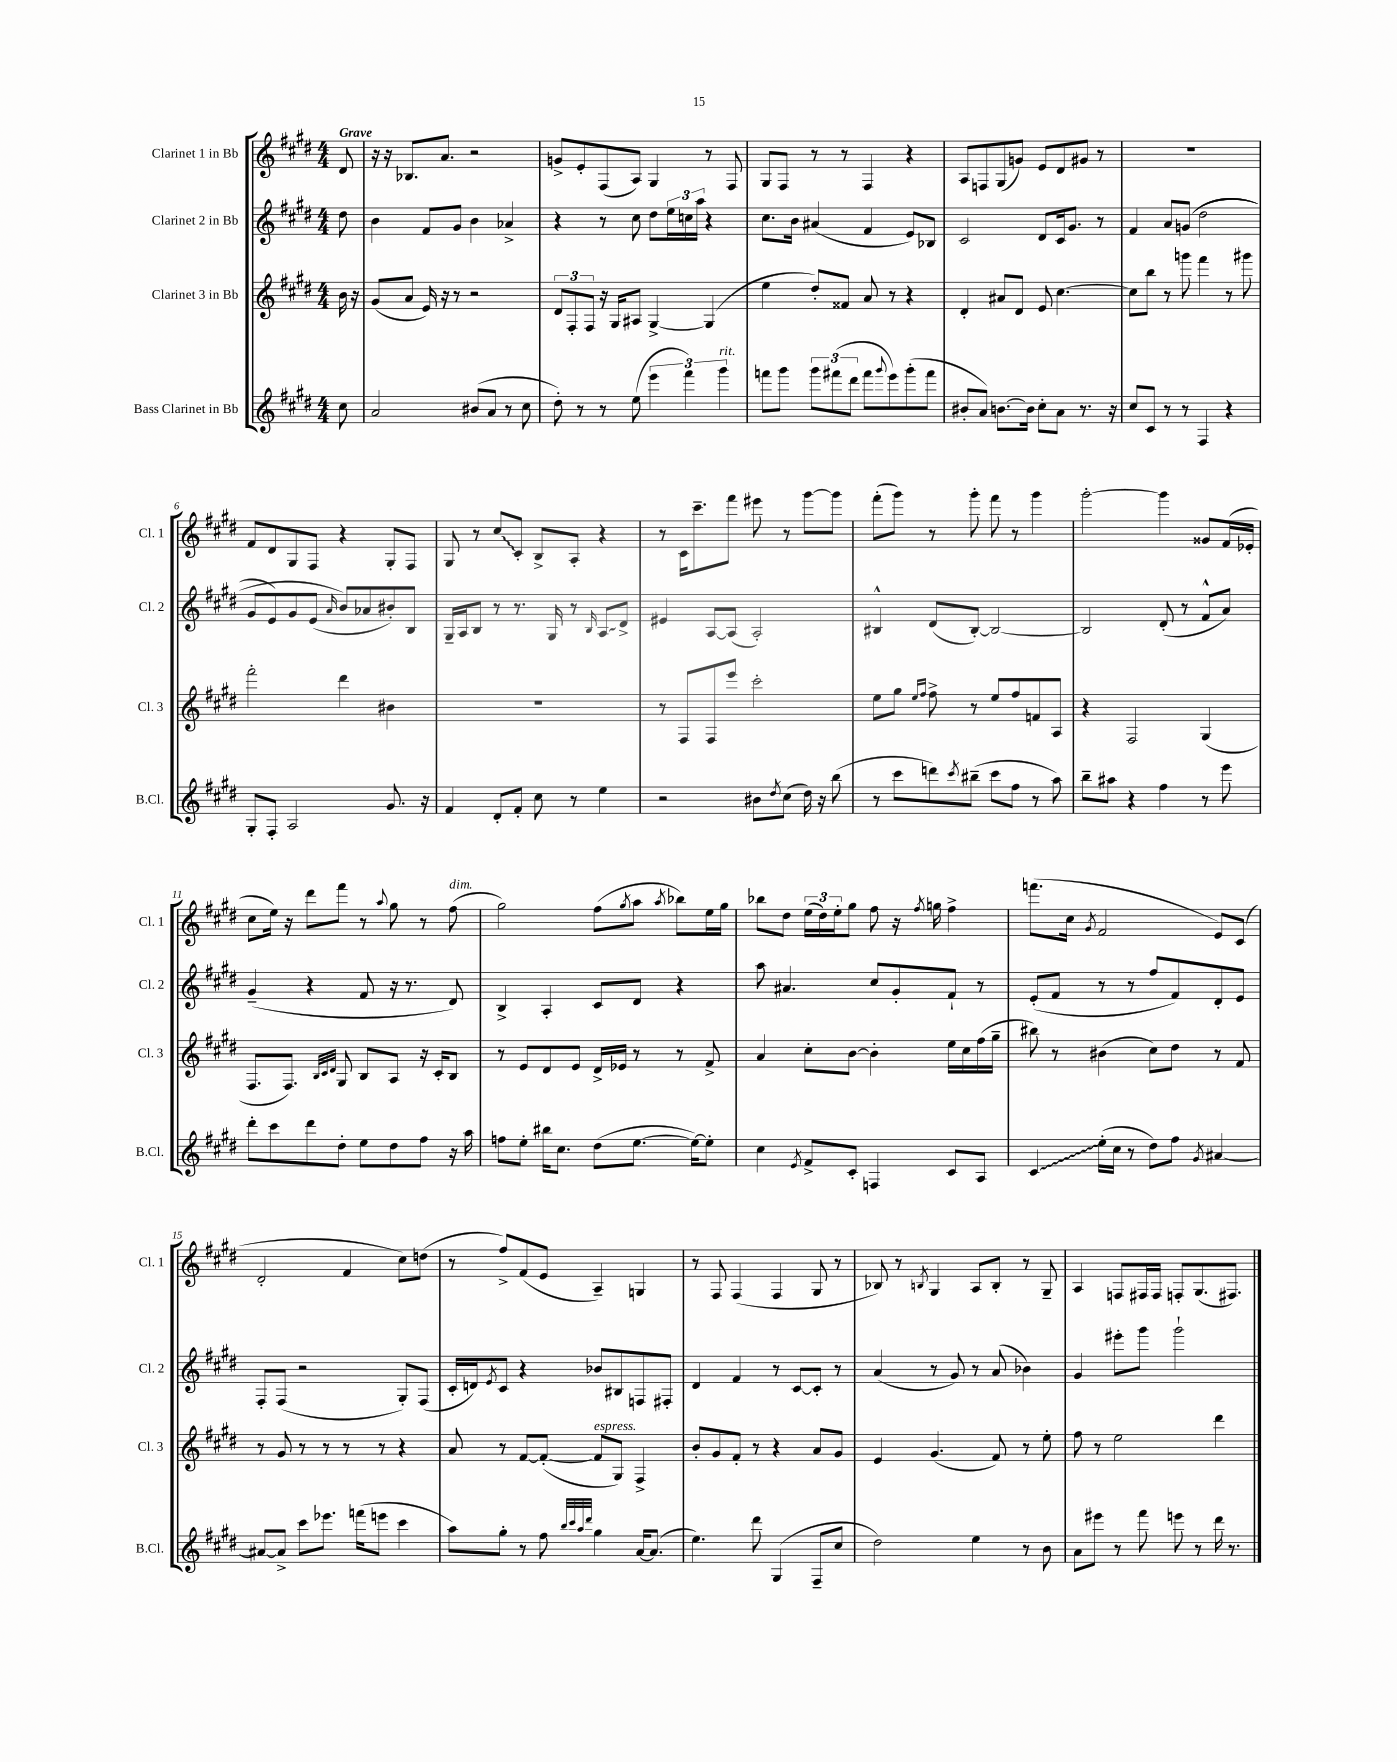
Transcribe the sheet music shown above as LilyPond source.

<<
\new StaffGroup <<
\new Staff = "s0" \with { instrumentName = "Clarinet 1 in Bb" shortInstrumentName = "Cl. 1" } {
    \clef treble \key e \major \numericTimeSignature \time 4/4 \partial 8 \tempo "Grave"
    dis'8 |
    r16 r16 bes8. a'8. r2 |
    g'8-> e'8-. fis8( a8) gis4 r8 fis8 |
    gis8 fis8 r8 r8 fis4 r4 |
    a8 f8 gis8( g'8) e'8 dis'8 gis'8 r8 |
    R1 |
    fis'8 dis'8 gis8 fis8 r4 gis8-. fis8 |
    gis8 r8 \once \override Glissando.style = #'zigzag cis''8\glissando cis'8-. b8-> a8-. r4 |
    r8 cis'16 cis'''8.-- fis'''8 eis'''8 r8 gis'''8~ gis'''8 |
    fis'''8-.( gis'''8) r8 gis'''8-. fis'''8 r8 gis'''4 |
    gis'''2~-. gis'''4 gisis'8 fis'16( ees'16-. |
    cis''8 e''16) r16 dis'''8 fis'''8 r8 \appoggiatura { a''8 } gis''8 r8 fis''8^\markup { \italic "dim." }( |
    gis''2) fis''8( \acciaccatura { gis''8 } a''8 \acciaccatura { a''8 } bes''8) e''16 gis''16 |
    bes''8 dis''8 \tuplet 3/2 { e''16( dis''16) e''16-. } gis''8 fis''8 r16 \acciaccatura { fis''8 } g''16 fis''4-> |
    f'''8.( cis''16 \acciaccatura { gis'8 } fis'2 e'8) cis'8( |
    dis'2-. fis'4 cis''8) d''8( |
    r8 fis''8->) fis'8( e'8 a4--) g4 |
    r8 fis8 fis4( fis4 gis8 r8 |
    bes8) r8 \acciaccatura { b8 } gis4 a8 b8-. r8 gis8-- |
    a4 f8 fis16 fis16 f8-. gis8.( fis8.) \bar "|." |
}
\new Staff = "s1" \with { instrumentName = "Clarinet 2 in Bb" shortInstrumentName = "Cl. 2" } {
    \clef treble \key e \major \numericTimeSignature \time 4/4 \partial 8
    dis''8 |
    b'4 fis'8 gis'8 b'4 aes'4-> |
    r4 r8 cis''8 dis''8 \tuplet 3/2 { e''16 c''16 a''16 } r4 |
    cis''8. b'16 ais'4( fis'4 e'8) bes8 |
    cis'2 dis'8 cis'16 gis'8. r8 |
    fis'4 a'8 g'8(\( dis''2 |
    gis'8 e'8) gis'8 e'8( \grace { a'16 } b'8\) aes'8 bis'8-.) b8 |
    gis16-- a16 b8 r8 r8. gis16 r8 \grace { b16 } \once \override Glissando.style = #'zigzag a8\glissando dis'8-> |
    eis'4 a8~ a8( a2-.) |
    bis4-^ dis'8( bis8~-.) bis2~ |
    bis2 dis'8-.( r8 fis'8-^ a'8) |
    gis'4--( r4 fis'8 r16 r8. dis'8) |
    b4-> a4-. cis'8 dis'8 r4 |
    a''8 ais'4. cis''8 gis'8-. fis'8-! r8 |
    e'8-.( fis'8 r8 r8 fis''8 fis'8) dis'8-. e'8 |
    fis8-. fis8( r2 gis8-.) fis8( |
    cis'16-. d'16) \acciaccatura { e'8 } cis'8 r4 bes'8 bis8 f8 fis8-. |
    dis'4 fis'4 r8 cis'8~ cis'8-. r8 |
    a'4( r8 gis'8) r8 a'8( bes'4) |
    gis'4 eis'''8-. gis'''8 gis'''2-! \bar "|." |
}
\new Staff = "s2" \with { instrumentName = "Clarinet 3 in Bb" shortInstrumentName = "Cl. 3" } {
    \clef treble \key e \major \numericTimeSignature \time 4/4 \partial 8
    b'16 r16 |
    gis'8( a'8 e'16) r16 r8 r2 |
    \tuplet 3/2 { dis'8 fis8-. fis8 } r16 gis16 ais8 gis4~-> gis4( |
    e''4 dis''8-.) fisis'8 a'8 r8 r4 |
    dis'4-. ais'8 dis'8 e'8 cis''4.~ |
    cis''8 b''8 r8 g'''8 fis'''4 r8 gis'''8 |
    fis'''2-. dis'''4 bis'4 |
    R1 |
    r8 fis8 fis8 e'''8 cis'''2-. |
    e''8 gis''8 \grace { e''16 fis''16 } fis''8-> r8 e''8 fis''8 f'8 a8 |
    r4 fis2 gis4( |
    fis8. fis8.) \grace { b32 cis'32 dis'32 } gis8 b8 a8 r16 cis'16-. b8 |
    r8 e'8 dis'8 e'8 dis'16-> ees'16 r8 r8 fis'8-> |
    a'4 cis''8-. b'8~ b'4-. e''16 cis''16 fis''16( gis''16-- |
    bis''8) r8 bis'4( cis''8) dis''8 r8 fis'8 |
    r8 gis'8 r8 r8 r8 r8 r4 |
    a'8 r8 fis'8~ fis'8~-.( fis'8^\markup { \italic "espress." } gis8) fis4-> |
    b'8-. gis'8 fis'8-. r8 r4 a'8 gis'8 |
    e'4 gis'4.( fis'8) r8 e''8-. |
    fis''8 r8 e''2 dis'''4 \bar "|." |
}
\new Staff = "s3" \with { instrumentName = "Bass Clarinet in Bb" shortInstrumentName = "B.Cl." } {
    \clef treble \key e \major \numericTimeSignature \time 4/4 \partial 8
    cis''8 |
    a'2 bis'8( a'8 r8 cis''8 |
    dis''8-.) r8 r8 e''8( \tuplet 3/2 { e'''4 fis'''4) gis'''4^\markup { \italic "rit." } } |
    f'''8 gis'''8 \tuplet 3/2 { gis'''8 fis'''8( dis'''8 } fis'''8 \appoggiatura { gis'''8 } e'''8) gis'''8-.( fis'''8 |
    bis'8-. a'8) b'8.~ b'16 cis''8-. a'8 r8. r16 |
    cis''8 cis'8 r8 r8 fis4 r4 |
    gis8-. fis8-. a2 gis'8. r16 |
    fis'4 dis'8-. fis'8-. cis''8 r8 e''4 |
    r2 bis'8 \acciaccatura { dis''8 } cis''8( dis''16) r16 b''8( |
    r8 cis'''8 d'''8) \acciaccatura { cis'''8 } bis''8--( cis'''8 fis''8 r8 a''8) |
    b''8-- ais''8 r4 fis''4 r8 e'''8 |
    dis'''8-. cis'''8 dis'''8 dis''8-. e''8 dis''8 fis''8 r16 a''16 |
    f''8 e''8-. bis''16 cis''8. dis''8( e''8.~ e''16~) e''8-. |
    cis''4 \acciaccatura { e'8 } fis'8-> cis'8-. f4 cis'8 a8 |
    \once \override Glissando.style = #'zigzag cis'4\glissando e''16-.( cis''16 r8 dis''8) fis''8 \acciaccatura { gis'8 } ais'4~ |
    ais'8~ ais'8-> cis'''8 ees'''8. f'''16( e'''8 cis'''4 |
    a''8) gis''8-. r8 fis''8 \grace { b''32 cis'''32 a''32 dis'''32 } gis''4 a'16~ a'8.( |
    e''4.) dis'''8 gis4( fis8-- cis''8 |
    dis''2) e''4 r8 b'8 |
    a'8 eis'''8 r8 fis'''8 e'''8 r8 dis'''16 r8. \bar "|." |
}
>>
>>
